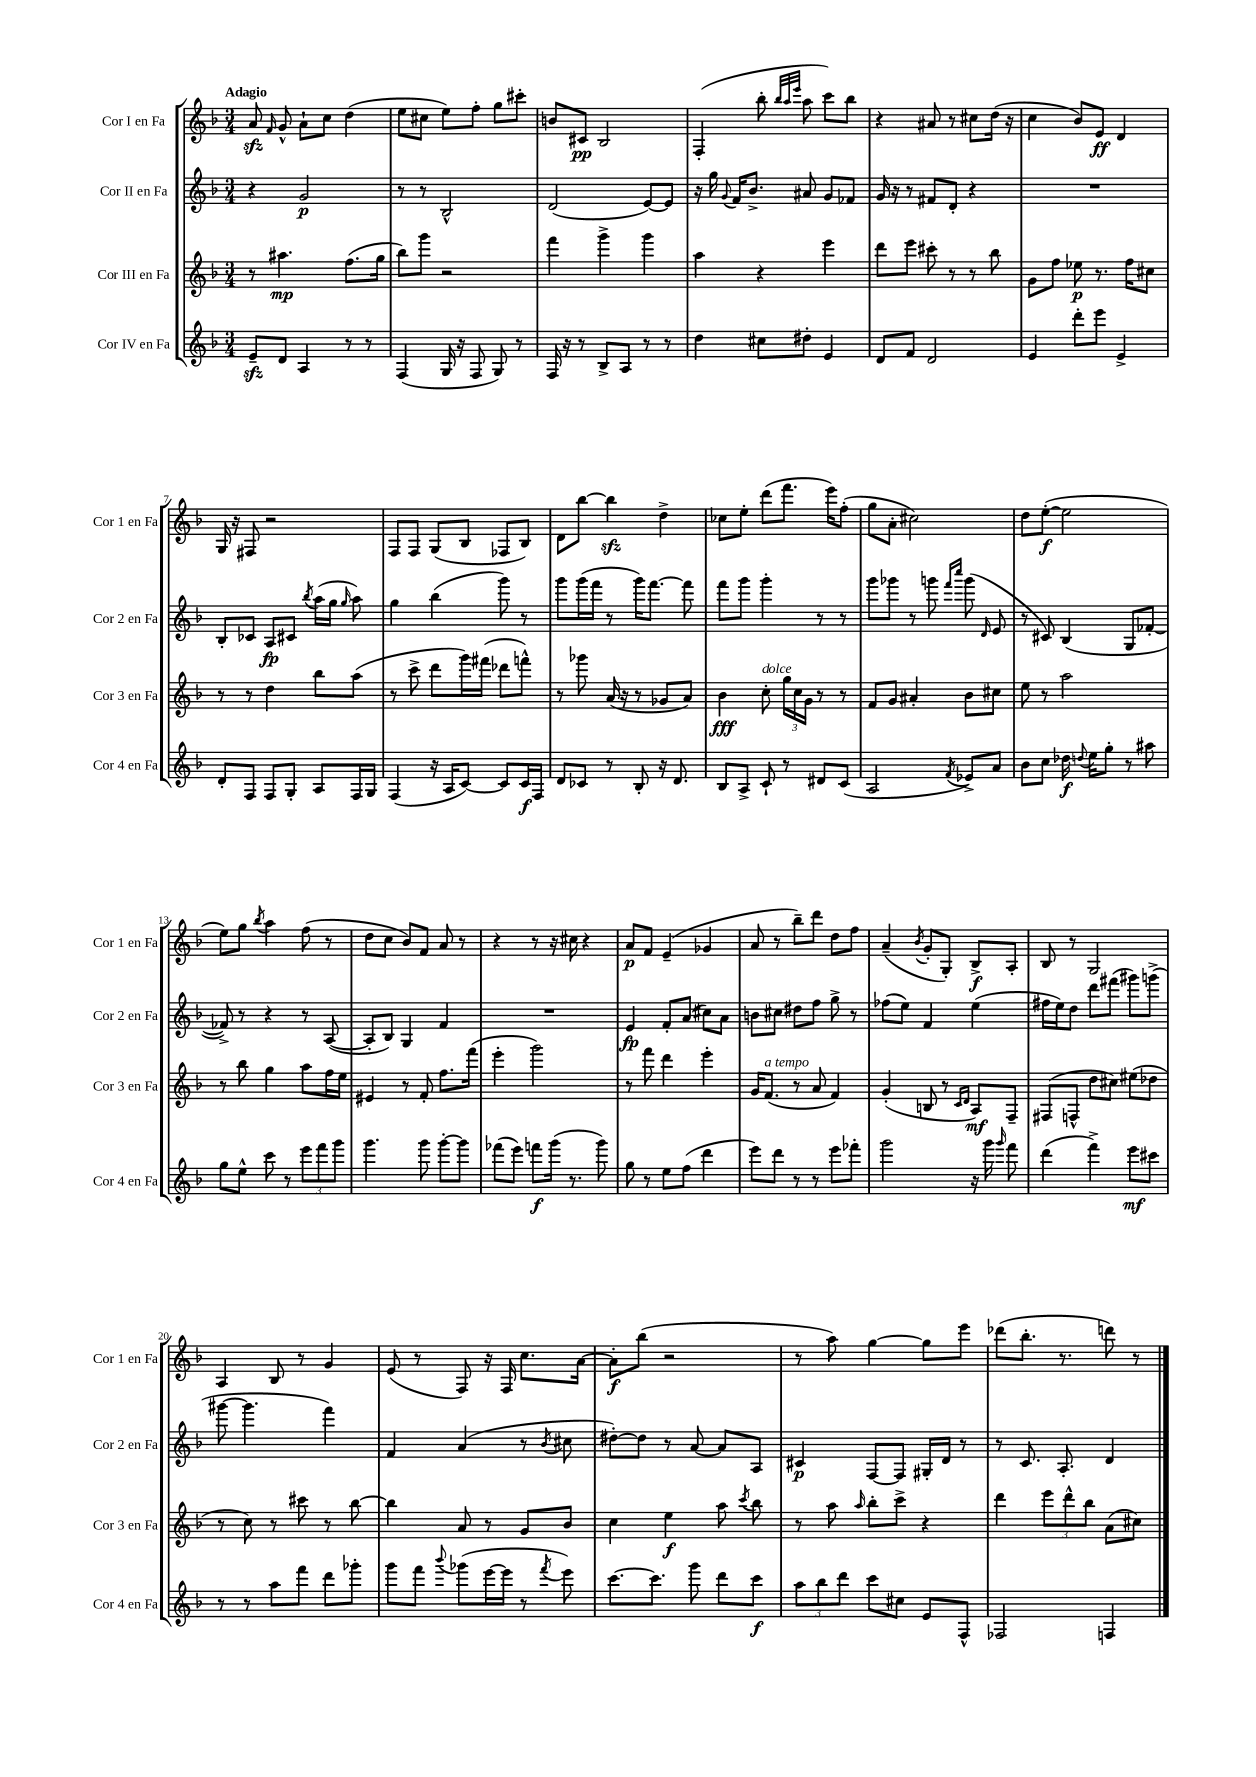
<<
\new StaffGroup <<
\new Staff = "s0" \with { instrumentName = "Cor I en Fa" shortInstrumentName = "Cor 1 en Fa" } {
    \clef treble \key f \major \numericTimeSignature \time 3/4 \tempo "Adagio"
    \autoBeamOff a'8\sfz \grace { f'16 } g'8-^ a'8[-! c''8] d''4( |
    e''8[ cis''8] e''8[) f''8]-. g''8[ cis'''8]-. |
    b'8[ cis'8]\pp bes2 |
    f4-.( bes''8-. \grace { bes''32[ a''32 e'''32] } a''8 c'''8[) bes''8] |
    r4 ais'8 r8 cis''8[ d''16]( r16 |
    c''4 bes'8[) e'8]\ff d'4 |
    g16 r16 fis8 r2 |
    f8[ f8] g8[( bes8] fes8[ bes8]) |
    d'8[ bes''8]~ bes''4\sfz d''4-> |
    ces''8[ e''8]-. d'''8[( f'''8.] e'''16[) f''8]-.( |
    g''8[ a'8]-. cis''2) |
    d''8[ e''8]~-.\f( e''2 |
    e''8[) g''8] \acciaccatura { bes''8 } a''4 f''8( r8 |
    d''8[ c''8] bes'8[) f'8] a'8 r8 |
    r4 r8 r16 cis''16 r4 |
    a'8[\p f'8] e'4--( ges'4 |
    a'8 r8 bes''8[--) d'''8] d''8[ f''8] |
    a'4--( \acciaccatura { bes'8 } g'8[-. g8]-.) bes8[->\f a8]-. |
    bes8 r8 g2 |
    a4 bes8 r8 g'4 |
    e'8( r8 f8) r16 f16 c''8.[ a'16]~ |
    a'8[-.\f bes''8]( r2 |
    r8 a''8) g''4~ g''8[ e'''8] |
    des'''8[( bes''8.]-. r8. d'''8) r8 \bar "|." |
}
\new Staff = "s1" \with { instrumentName = "Cor II en Fa" shortInstrumentName = "Cor 2 en Fa" } {
    \clef treble \key f \major \numericTimeSignature \time 3/4
    \autoBeamOff r4 g'2\p |
    r8 r8 bes2-^ |
    d'2( e'8[~) e'8] |
    r16 g''16 \appoggiatura { g'8 } f'16[ bes'8.]-> ais'8 g'8[ fes'8] |
    g'16 r16 r8 fis'8[ d'8]-. r4 |
    R2. |
    bes8[-. ces'8] a8[\fp cis'8] \acciaccatura { bes''8 } a''16[( g''16] \grace { g''16 } a''8) |
    g''4 bes''4( g'''8) r8 |
    g'''8[ g'''16( f'''16] r8 g'''16[) f'''8.]~ f'''8 |
    f'''8[ g'''8] g'''4-. r8 r8 |
    g'''8[ ges'''8] r8 g'''8 \grace { f'''16[ c''''16] } g'''8( \grace { d'16 } e'8 |
    r8 cis'8) bes4( g8[ fes'8]~-. |
    fes'8->) r8 r4 r8 a8~( |
    a8[-. bes8]) g4 f'4 |
    R2. |
    e'4\fp f'8[-. a'8]( cis''8[) a'8] |
    b'8[ cis''8] dis''8[ f''8] g''8-> r8 |
    fes''8[( e''8]) f'4 e''4( |
    fis''16[ e''16) d''8] d'''8[ fis'''8]( gis'''8[) g'''8]->( |
    gis'''8~ gis'''4. f'''4) |
    f'4 a'4( r8 \acciaccatura { bes'8 } cis''8 |
    dis''8[~-.) dis''8] r8 a'8~ a'8[ a8] |
    cis'4\p f8[~ f8] gis16[-. d'16] r8 |
    r8 c'8. a8.-. d'4 \bar "|." |
}
\new Staff = "s2" \with { instrumentName = "Cor III en Fa" shortInstrumentName = "Cor 3 en Fa" } {
    \clef treble \key f \major \numericTimeSignature \time 3/4
    \autoBeamOff r8 ais''4.\mp f''8.[( g''16] |
    bes''8[) g'''8] r2 |
    f'''4 g'''4-> g'''4 |
    a''4 r4 e'''4 |
    d'''8[ e'''8] cis'''8-. r8 r8 bes''8 |
    g'8[ f''8] ees''8\p r8. f''16[ cis''8] |
    r8 r8 d''4 bes''8[ a''8]( |
    r8 c'''8-> d'''8[ g'''16) fis'''16]( des'''8[ f'''8]-^) |
    r8 ges'''8 a'16( r16 r8 ges'8[ a'8]) |
    bes'4\fff c''8-.^\markup { \italic "dolce" } \tuplet 3/2 { g''16[ c''16 g'16] } r8 r8 |
    f'8[ g'8] ais'4-. bes'8[ cis''8] |
    e''8 r8 a''2 |
    r8 bes''8 g''4 a''8[ f''16 e''16] |
    eis'4 r8 f'8-. f''8.[ f'''16]( |
    e'''4-. g'''2) |
    r8 f'''8 d'''4 e'''4-. |
    g'16[ f'8.]^\markup { \italic "a tempo" }( r8 a'8 f'4) |
    g'4-.( b8 r8 \grace { c'16[ d'16] } a8[\mf) f8]-- |
    fis8[( f8]-^ d''8[ cis''8]) eis''8[( des''8] |
    r8 c''8) r8 cis'''8 r8 bes''8~ |
    bes''4 a'8 r8 g'8[ bes'8] |
    c''4 e''4\f a''8 \acciaccatura { c'''8 } bes''8 |
    r8 a''8 \grace { a''16 } bes''8[-. c'''8]-> r4 |
    d'''4 \tuplet 3/2 { e'''8[ d'''8-^ bes''8] } a'8[( cis''8]) \bar "|." |
}
\new Staff = "s3" \with { instrumentName = "Cor IV en Fa" shortInstrumentName = "Cor 4 en Fa" } {
    \clef treble \key f \major \numericTimeSignature \time 3/4
    \autoBeamOff e'8[--\sfz d'8] a4 r8 r8 |
    f4( g16 r16 f8 g8) r8 |
    f16 r16 r8 bes8[-> a8] r8 r8 |
    d''4 cis''8[ dis''8]-. e'4 |
    d'8[ f'8] d'2 |
    e'4 d'''8[-. e'''8] e'4-> |
    d'8[-. f8] f8[ g8]-. a8[ f16 g16] |
    f4( r16 a16[ c'8]~) c'8[ c'16\f f16] |
    d'8[ ces'8] r8 bes8-. r16 d'8. |
    bes8[ a8]-> c'8-! r8 dis'8[ c'8]( |
    a2 \acciaccatura { f'8 } ees'8[->) a'8] |
    bes'8[ c''8] des''16\f \appoggiatura { d''8 } e''16[ g''8]-. r8 ais''8 |
    g''8[ e''8]-^ c'''8 r8 \tuplet 3/2 { e'''8[ f'''8 g'''8] } |
    g'''4. g'''8 g'''8[~-. g'''8] |
    fes'''8[( e'''8]) f'''8[\f g'''16]( r8. g'''8) |
    g''8 r8 e''8[ f''8]( d'''4 |
    e'''8[) d'''8] r8 r8 e'''8[ fes'''8]-. |
    g'''2 r16 g'''16 \grace { g'''16 } f'''8 |
    d'''4( f'''4->) e'''8[\mf cis'''8] |
    r8 r8 a''8[ f'''8] d'''8[ ges'''8]-. |
    g'''8[ f'''8] \appoggiatura { bes'''8 } ges'''8[( e'''16~ e'''16] r8 \acciaccatura { f'''8 } e'''8) |
    c'''8.[~ c'''8.] g'''8 d'''8[ c'''8]\f |
    \tuplet 3/2 { a''8[ bes''8 d'''8] } c'''8[ cis''8] e'8[ f8]-^ |
    fes2 f4 \bar "|." |
}
>>
>>
